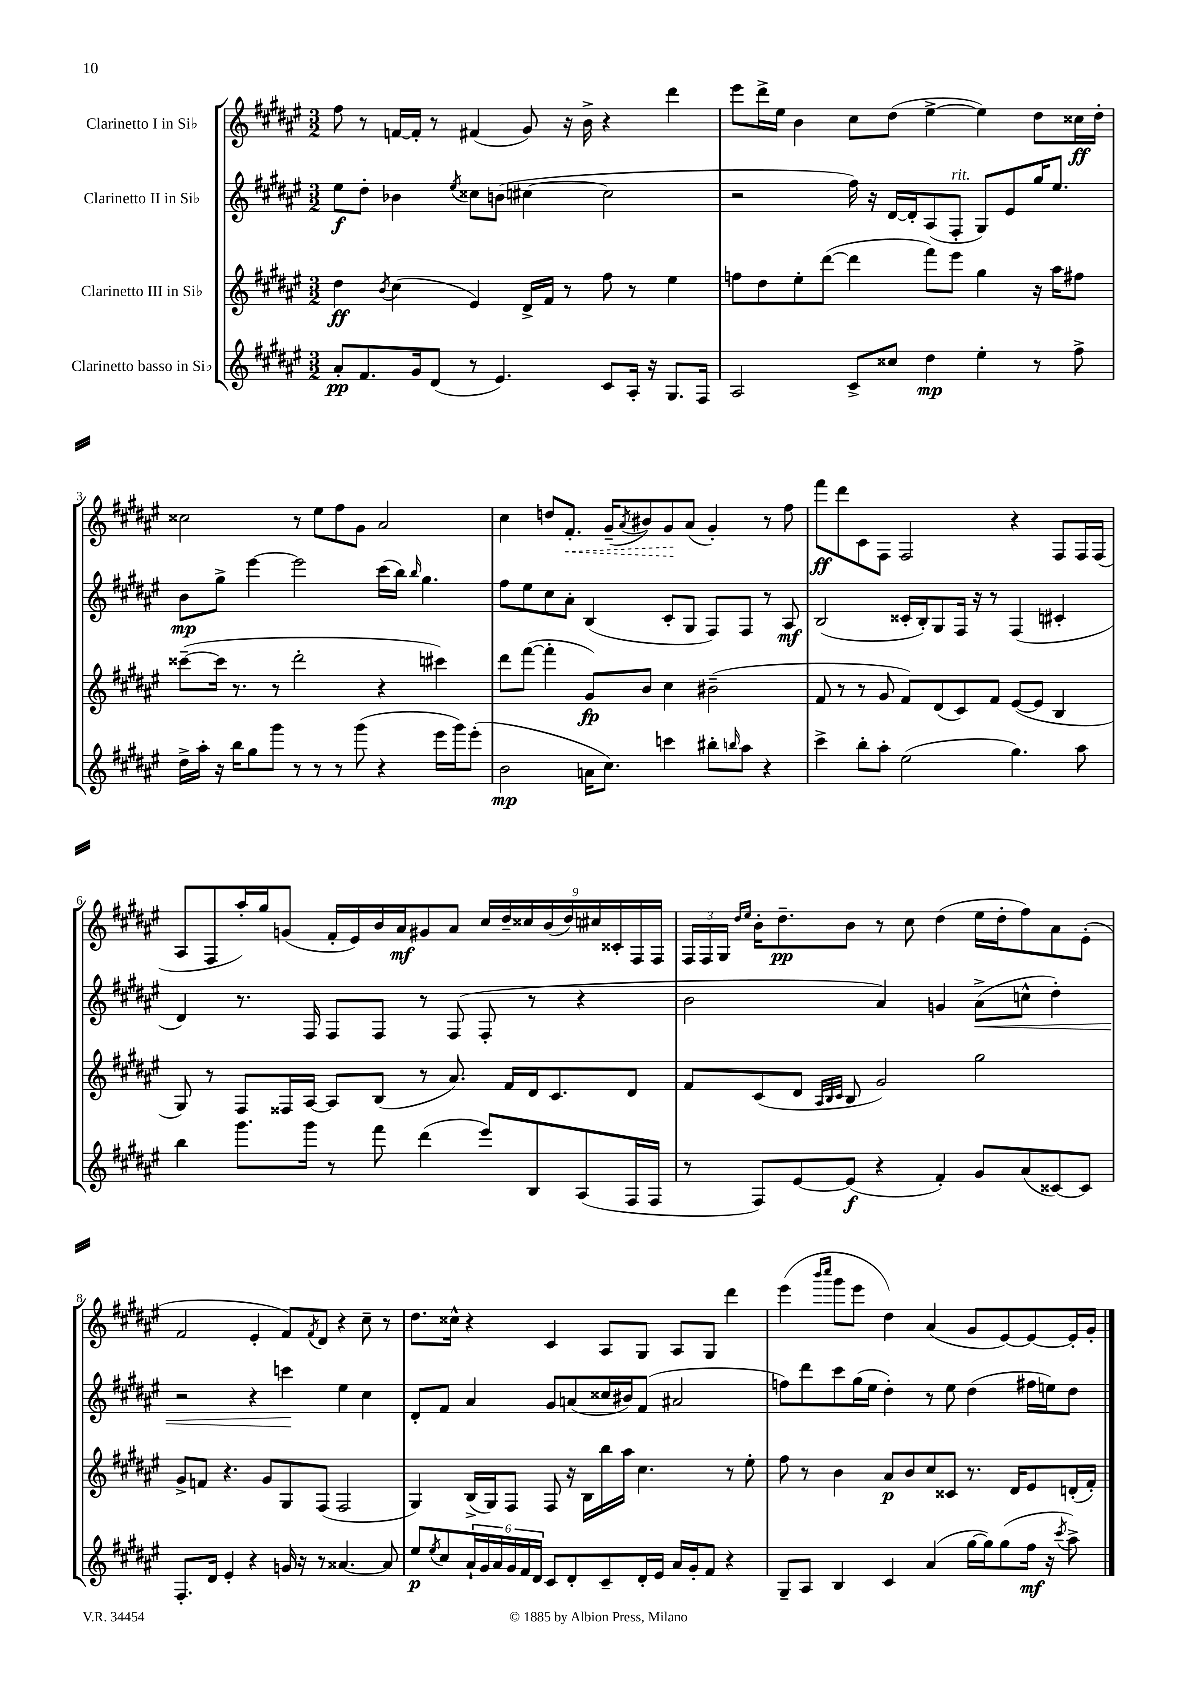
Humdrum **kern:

**kern	**kern	**kern	**kern
*staff4	*staff3	*staff2	*staff1
*clefG2	*clefG2	*clefG2	*clefG2
*k[f#c#g#d#a#e#]	*k[f#c#g#d#a#e#]	*k[f#c#g#d#a#e#]	*k[f#c#g#d#a#e#]
*M3/2	*M3/2	*M3/2	*M3/2
8a#'	4dd#	8ee#	8ff#
8.f#	.	8dd#'	8r
.	8qb	.	.
.	(4cc#	4b-	[16f
16g#	.	.	16f']
(8d#	.	.	8r
.	.	8qee#	.
8r	4e#)	8cc##	(4f#
4.e#)	.	(8b	.
.	16d#^	[4cc#	8g#)
.	16f#	.	.
.	8r	.	16r
.	.	.	16b^
8c#	8ff#	2cc#]	4r
16A#'	8r	.	.
16r	.	.	.
8.G#	4ee#	.	4ddd#
16F#	.	.	.
=	=	=	=
2A#	8ff	2r	8eee#
.	8dd#	.	16ddd#^
.	.	.	16ee#
.	8ee#'	.	4b
.	([8ddd#	.	.
8c#^	4ddd#]	16ff#)	8cc#
.	.	16r	.
8cc##	.	[16d#	(8dd#
.	.	16d#']	.
4dd#	8fff#)	(8A#	[4ee#^
.	8eee#	8F#'	.
4ee#'	4gg#	8G#)	4ee#])
.	.	8e#	.
8r	16r	16gg#	8dd#
.	16aa#	8.ee#	.
8ff#^	8ff#	.	16cc##
.	.	.	16dd#'
=	=	=	=
16dd#^	([8ccc##~	8b	2cc##
16aa#'	.	.	.
16r	16ccc##]	8gg#^	.
16bb	8.r	.	.
8gg#	.	[4eee#	.
8ggg#	8r	.	.
8r	2ddd#'	2eee#]	8r
8r	.	.	8ee#
8r	.	.	8ff#
(8ggg#	.	.	8g#
4r	4r	(16ccc#	2a#
.	.	16bb)	.
.	.	16qqbb	.
.	.	4.gg#	.
16eee#	4ccc#)	.	.
16ggg#)	.	.	.
(8eee#'	.	.	.
=	=	=	=
2b	8ddd#	8ff#	4cc#
.	([8fff#	8ee#	.
.	4fff#']	8cc#	8dd
.	.	8a#'	8.f#'
16a	8g#)	(4B	.
8.cc#)	.	.	(16g#~
.	.	.	8qa#
.	8b	.	8b#)
4ccc	4cc#	8c#'	8g#
.	.	8G#	(8a#
8bb#'	(2b#~	8F#)	4g#')
16qqbb	.	.	.
8aa#	.	8F#	.
4r	.	8r	8r
.	.	8A#	8ff#
=	=	=	=
4ccc#^	8f#	(2B	8fff#
.	8r	.	8ddd#
8bb'	8r	.	8c#
8aa#'	8g#	.	8F#
(2ee#	8f#)	16c##'	2F#
.	.	16B')	.
.	(8d#	8G#	.
.	8c#)	16F#	.
.	.	16r	.
.	8f#	8r	.
4.gg#)	([8e#	(4F#	4r
.	8e#]	.	.
.	4B	4c#'	8F#
8aa#	.	.	16F#
.	.	.	(16F#
=	=	=	=
4bb	8G#)	4d#)	8A#
.	8r	.	8F#
8.ggg#	8F#	8.r	16aa#')
.	.	.	16gg#
.	16F##	.	(8g
16ggg#	[16A#	16F#	.
8r	8A#]	8F#	16f#'
.	.	.	16e#)
8fff#	(8B	8F#	16b
.	.	.	16a#
(4ddd#	8r	8r	8g#
.	8.a#)	(8F#	8a#
8eee#)	.	8F#'	18cc#
.	.	.	18dd#~
.	16f#	.	.
.	.	.	18cc##
8B	16d#	8r	.
.	.	.	(18b
.	8.c#	.	.
.	.	.	18dd#)
(8A#	.	4r	.
.	.	.	18cc#
.	.	.	18c##'
16F#	8d#	.	.
.	.	.	18F#
16F#	.	.	.
.	.	.	18F#
=	=	=	=
8r	8f#	2b	24F#
.	.	.	24F#
.	.	.	24G#
.	.	.	16qqdd#
.	.	.	16qqee#
8F#)	(8c#	.	16b'
.	.	.	8.dd#~
[8e#	8d#	.	.
.	32qqA#	.	.
.	32qqB	.	.
.	32qqc#	.	.
(8e#]	8B	.	8b
4r	2g#)	4a#)	8r
.	.	.	8cc#
4f#')	.	4g	(4dd#
8g#	2gg#	(8a#^	16ee#
.	.	.	16dd#'
(8a#	.	8cc^^	8ff#)
[8c##)	.	4dd#')	8a#
8c##]	.	.	(8e#'
=	=	=	=
8.F#'	8g#^	2r	2f#
.	8f	.	.
16d#	.	.	.
4e#'	4.r	.	.
4r	.	4r	4e#'
.	8g#	.	.
16g	8G#	4ccc	8f#)
16r	.	.	.
.	.	.	8qf#
8r	(8F#	.	8d#
[4.a##	2F#	4ee#	4r
.	.	4cc#	8cc#~
8a##]	.	.	8r
=	=	=	=
8ee#	4G#)	8d#'	8.dd#
8qee#	.	.	.
8cc#	.	8f#	.
.	.	.	16cc##^^
24a#`	(16B^	4a#	4r
24g#	.	.	.
.	16G#)	.	.
24a#	.	.	.
24g#	8F#	.	.
24f#	.	.	.
24d#	.	.	.
8c#	8F#	8g#	4c#
8d#'	16r	(8a	.
.	16B	.	.
8c#~	16bb	16cc##	8A#
.	16aa#	16b#)	.
16d#'	4.cc#	(8f#	8G#
16e#	.	.	.
16a#	.	2a#	8A#
16g#'	.	.	.
8f#	.	.	8G#
4r	8r	.	4ddd#
.	8ee#'	.	.
=	=	=	=
8G#~	8ff#	8ff)	(4eee#
8A#	8r	8ddd#	.
.	.	.	16qqbbb
.	.	.	16qqcccc#
4B	4b	8ccc#	8ggg#
.	.	(16gg#	8eee#
.	.	16ee#	.
4c#	8a#	4dd#')	4dd#)
.	8b	.	.
(4a#	8cc#	8r	(4a#
.	8c##	8ee#	.
[16gg#	8.r	(4dd#	8g#
16gg#])	.	.	.
(8gg#	.	.	[8e#)
.	16d#	.	.
16ff#	8e#	16ff#	8e#_
16r	.	16ee)	.
8qccc#	.	.	.
8aa#^)	(16d'	8dd#	16e#']
.	16f#')	.	16g#'
==	==	==	==
*-	*-	*-	*-
